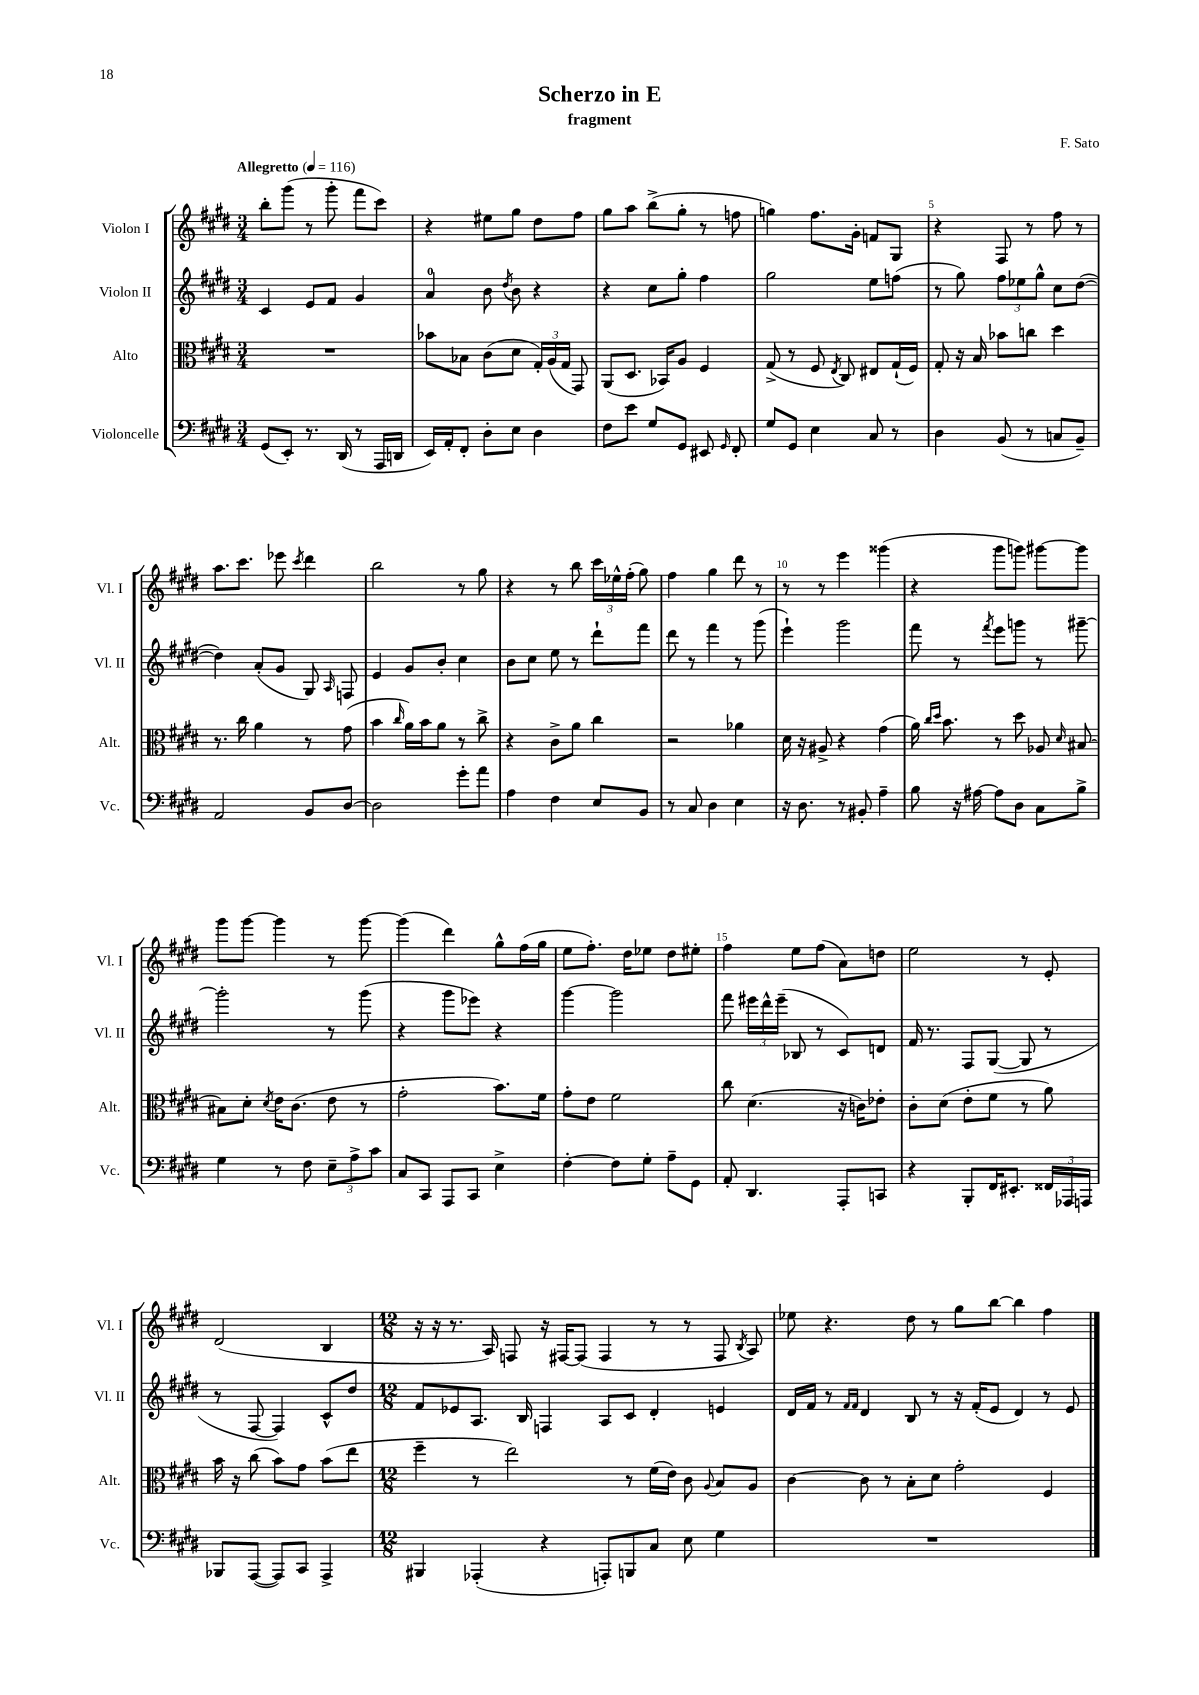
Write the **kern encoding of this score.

**kern	**kern	**kern	**kern
*staff4	*staff3	*staff2	*staff1
*clefF4	*clefC3	*clefG2	*clefG2
*k[f#c#g#d#]	*k[f#c#g#d#]	*k[f#c#g#d#]	*k[f#c#g#d#]
*M3/4	*M3/4	*M3/4	*M3/4
*MM116	*MM116	*MM116	*MM116
(8GG#	2.r	4c#	8bb'
8EE')	.	.	(8ggg#
8.r	.	8e	8r
.	.	8f#	8ggg#'
(16DD#	.	.	.
8r	.	4g#	8fff#
16AAA	.	.	8ccc#)
16DD	.	.	.
=	=	=	=
16EE)	8b-	4a	4r
16AA'	.	.	.
8FF#'	8B-	.	.
8D#'	(8c#	8b	8ee#
.	.	8qdd#	.
8E	8d#	8b	8gg#
4D#	24G#')	4r	8dd#
.	(24A	.	.
.	24G#	.	.
.	8GG#)	.	8ff#
=	=	=	=
8F#	(8AA	4r	8gg#
8e	8.D#	.	8aa
8G#	.	8cc#	(8bb^
.	16BB-)	.	.
8GG#	8A	8gg#'	8gg#'
8EE#	4F#	4ff#	8r
16qqGG#	.	.	.
8FF#'	.	.	8ff
=	=	=	=
8G#	(8G#^	2gg#	4gg)
8GG#	8r	.	.
4E	8F#	.	8.ff#
.	8qE	.	.
.	8C#)	.	.
.	.	.	16g#'
8C#	8E#	8ee	8f
8r	(16G#`	(8ff	8G#
.	16F#)	.	.
=	=	=	=
4D#	8G#'	8r	4r
.	16r	8gg#)	.
.	16B	.	.
(8BB	8b-	12ff#	8F#
.	.	12ee-	.
8r	8cc	.	8r
.	.	12gg#^^	.
8C	4dd#	8cc#	8ff#
8BB~)	.	([8dd#	8r
=	=	=	=
2AA	8.r	4dd#])	8.aa
.	16cc#	.	8.ccc#
.	4a	(8a'	.
.	.	8g#	8eee-
.	.	.	8qccc#
8BB	8r	8G#)	4ddd#
.	.	16qqA	.
[8D#	(8g#	8F	.
=	=	=	=
2D#]	4b	4e	2bb
.	16qqcc#	.	.
.	16a)	8g#	.
.	16b	.	.
.	8a	8b'	.
8g#'	8r	4cc#	8r
8a	8cc#^	.	8gg#
=	=	=	=
4A	4r	8b	4r
.	.	8cc#	.
4F#	8c#^	8ee	8r
.	8a	8r	8bb
8E	4cc#	8ddd#`	24ccc#
.	.	.	24ee-^^
.	.	.	(24ff#'
8BB	.	8fff#	8gg#)
=	=	=	=
8r	2r	8ddd#	4ff#
8C#	.	8r	.
4D#	.	4fff#	4gg#
4E	4a-	8r	8ddd#
.	.	(8ggg#	8r
=	=	=	=
16r	16d#	4eee`)	8r
8.D#	16r	.	.
.	8A#^	.	8r
8r	4r	2ggg#	4eee
8BB#'	.	.	.
4A~	(4g#	.	(4ggg##
=	=	=	=
8B	16a)	8fff#	4r
.	16qqcc#	.	.
.	16qqdd#	.	.
.	8.b	.	.
16r	.	8r	.
[16A#	.	.	.
.	.	8qfff#	.
8A#]	8r	8eee	8ggg#
8D#	8dd#	8ggg	8ggg)
8C#	8A-	8r	[8ggg#
.	16qqd#	.	.
8B^	[8B#	[8ggg#~	8ggg#]
=	=	=	=
4G#	8B#]	2ggg#']	8ggg#
.	8d#'	.	[8ggg#
.	8qd#	.	.
8r	16e	.	4ggg#]
.	(8.c#	.	.
8F#	.	.	.
12E~	8e	8r	8r
12A^	.	.	.
.	8r	(8ggg#	[8ggg#
12c#	.	.	.
=	=	=	=
8C#	2g#'	4r	(4ggg#]
8CC#	.	.	.
8AAA	.	8ggg#	4ddd#)
8CC#	.	8eee-)	.
4E^	8.b)	4r	8gg#^^
.	.	.	(16ff#
.	16f#	.	16gg#
=	=	=	=
[4F#'	8g#'	[4ggg#	8ee
.	8e	.	8.ff#')
8F#]	2f#	2ggg#]	.
.	.	.	16dd#
8G#'	.	.	8ee-
8A~	.	.	8dd#
8GG#	.	.	8ee#'
=	=	=	=
8AA'	8cc#	8fff#	4ff#
4.DD#	(4.d#	24eee#	.
.	.	24ddd#^^	.
.	.	(24eee#~	.
.	.	8B-	8ee
.	.	8r	(8ff#
8AAA'	16r	8c#)	8a)
.	16c)	.	.
8CC	8e-'	8d	8dd
=	=	=	=
4r	8c#'	16f#	2ee
.	.	8.r	.
.	(8d#	.	.
8BBB'	8e'	8F#	.
16FF#	8f#	([8G#	.
8.EE#'	.	.	.
.	8r	8G#]	8r
24FF##	8a)	8r	8e'
24AAA-	.	.	.
24AAA	.	.	.
=	=	=	=
8BBB-	16b	8r	(2d#
.	16r	.	.
([8AAA	(8cc#	[8F#	.
8AAA])	8b)	4F#])	.
8CC#	8g#	.	.
4AAA^	(8b	8c#^^	4B
.	8ee	8dd#	.
=	=	=	=
*M12/8	*M12/8	*M12/8	*M12/8
4BBB#	4ff#~	8f#	16r
.	.	.	16r
.	.	8e-	8.r
(4AAA-'	8r	8.A	.
.	.	.	16A)
.	2ee)	.	8F
.	.	16B	.
4r	.	4F	16r
.	.	.	[16F#
.	.	.	(8F#]
8AAA')	.	8A	4F#
8BBB	8r	8c#	.
8C#	(16f#	4d#'	8r
.	16e)	.	.
8E	8c#	.	8r
.	8qqA	.	.
4G#	8B	4e	8F#
.	.	.	8qB
.	8A	.	8A)
=	=	=	=
1.r	[4c#	16d#	8ee-
.	.	16f#	.
.	.	8r	4.r
.	.	16qqf#	.
.	.	16qqf#	.
.	8c#]	4d#	.
.	8r	.	.
.	8B'	8B	8dd#
.	8d#	8r	8r
.	2g#'	16r	8gg#
.	.	(16f#'	.
.	.	8e	[8bb
.	.	4d#)	4bb]
.	4F#	8r	4ff#
.	.	8e	.
==	==	==	==
*-	*-	*-	*-
